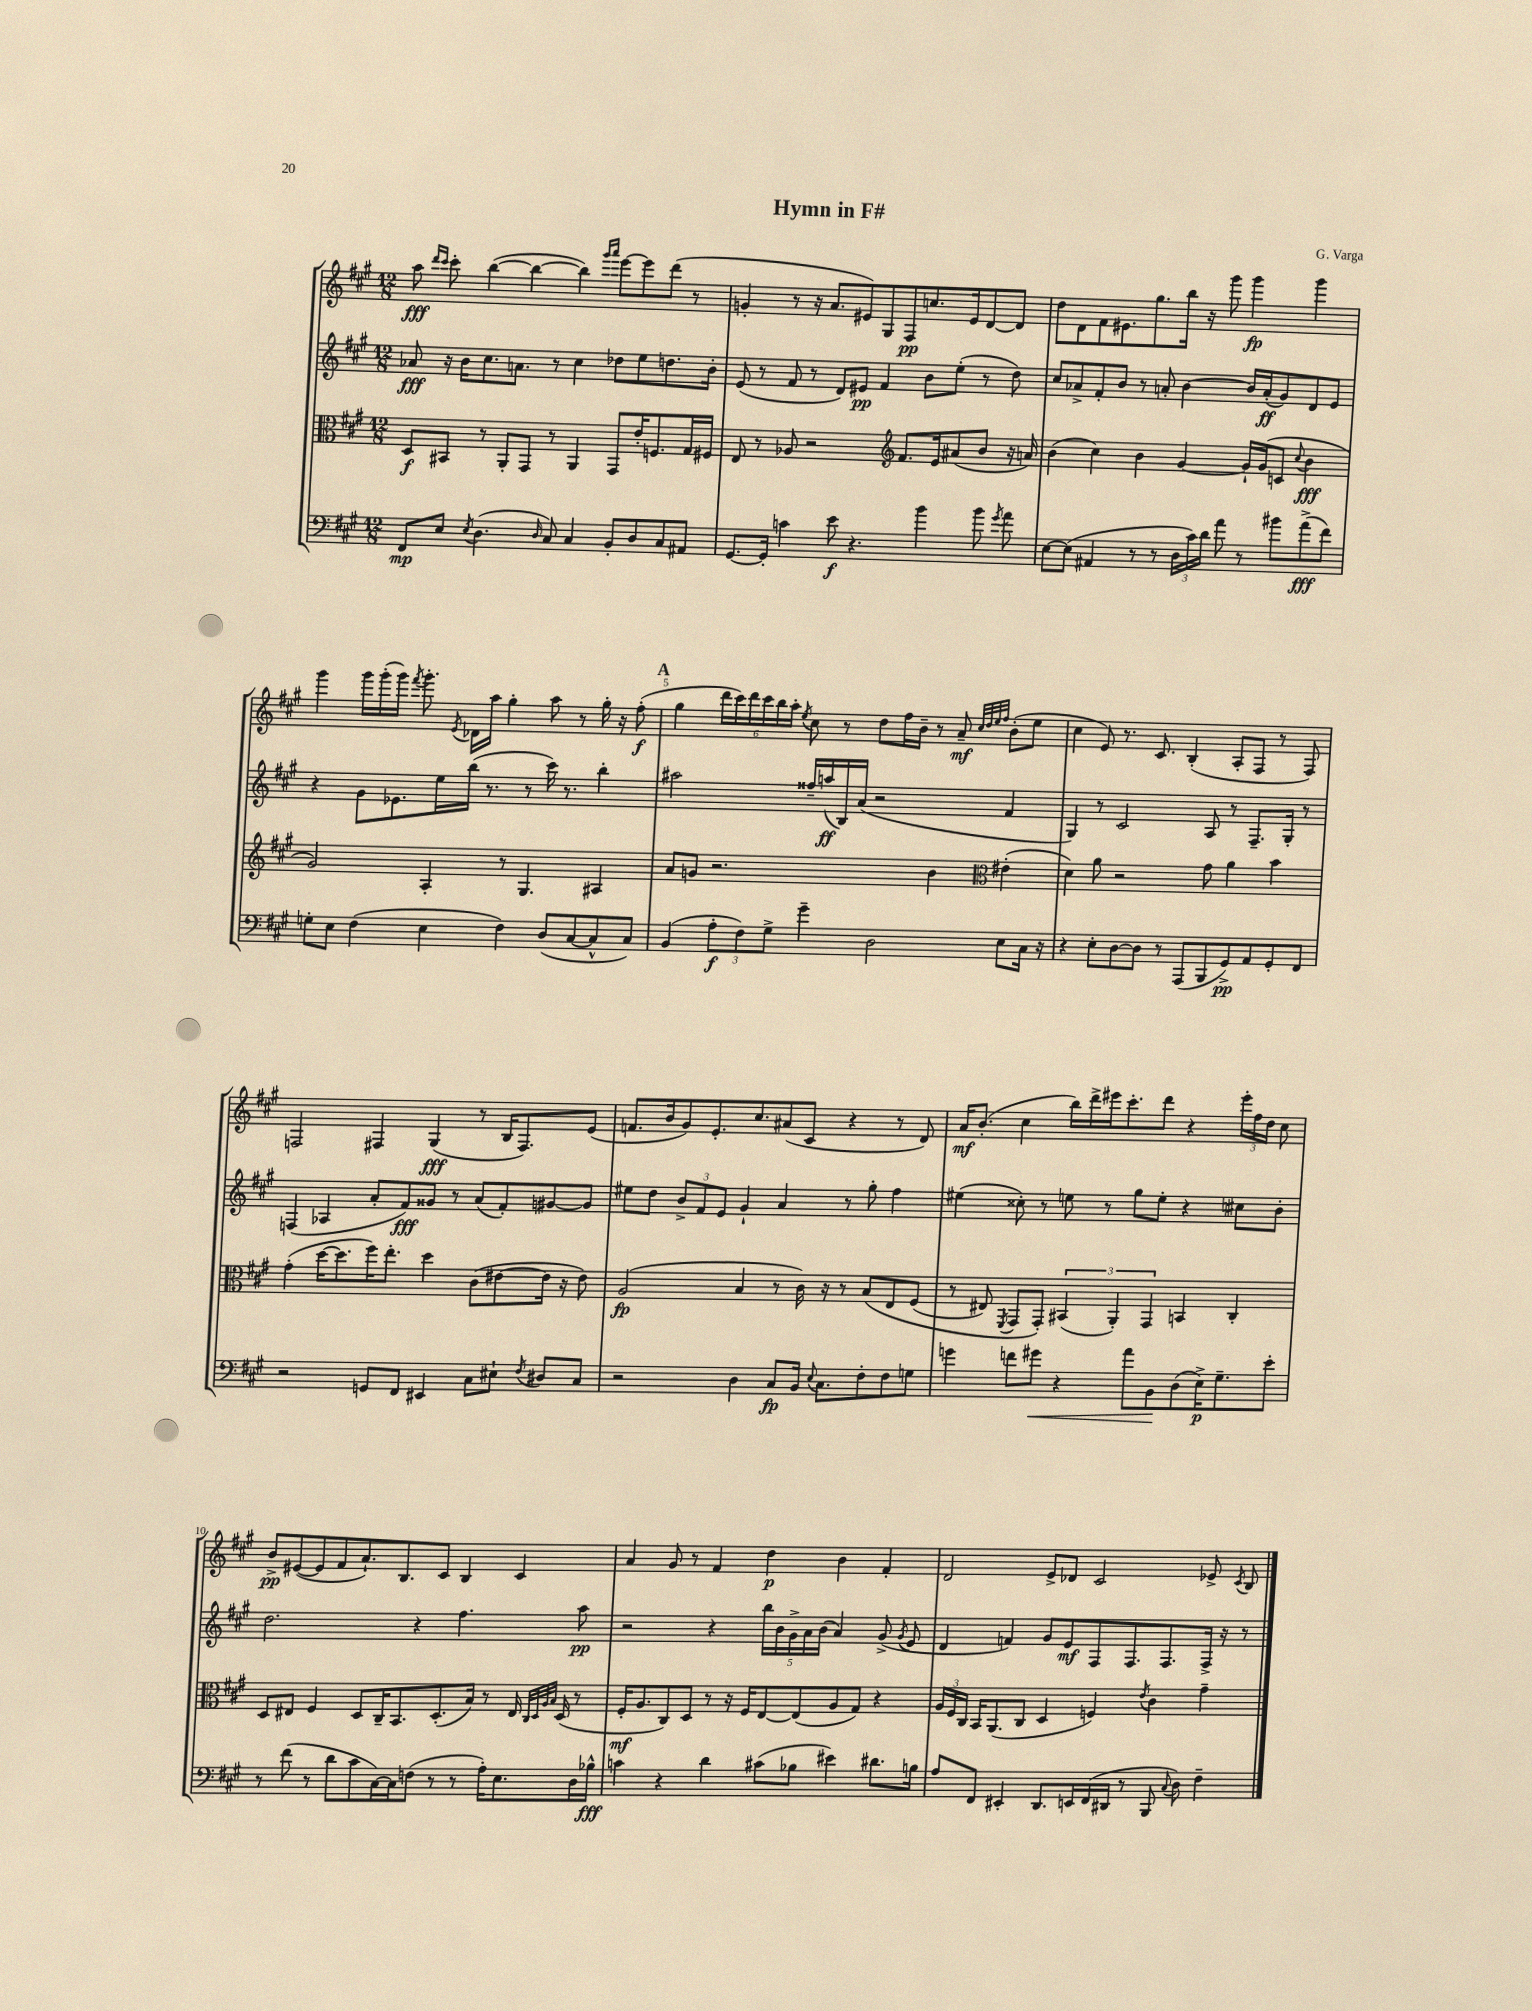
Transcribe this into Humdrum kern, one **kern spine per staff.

**kern	**dynam	**kern	**dynam	**kern	**dynam	**kern	**dynam
*part4	*part4	*part3	*part3	*part2	*part2	*part1	*part1
*staff4	*staff4	*staff3	*staff3	*staff2	*staff2	*staff1	*staff1
*clefF4	*	*clefC3	*	*clefG2	*	*clefG2	*
*k[f#c#g#]	*	*k[f#c#g#]	*	*k[f#c#g#]	*	*k[f#c#g#]	*
*M12/8	*	*M12/8	*	*M12/8	*	*M12/8	*
=1	=1	=1	=1	=1	=1	=1	=1
8FF#/L	mp	8D/L	f	8a-X/	fff	8aa\	fff
.	.	.	.	.	.	16qqddd/LL	.
.	.	.	.	.	.	16qqccc#/JJ	.
8E/J	.	8BB#X/J	.	16r	.	8ccc#'\	.
.	.	.	.	16b\KL	.	.	.
8qE/	.	.	.	.	.	.	.
(4.D\	.	8r	.	8.cc#\	.	([4bb\	.
.	.	8AA'/L	.	.	.	.	.
.	.	.	.	8.an\J	.	.	.
.	.	8GG#/J	.	.	.	4bb\_	.
16qqD/	.	.	.	.	.	.	.
8C#/)	.	8r	.	8r	.	.	.
4C#/	.	4AA/	.	4cc#\	.	4bb\])	.
.	.	.	.	.	.	16qqggg#/LL	.
.	.	.	.	.	.	16qqaaa/JJ	.
8BB'/L	.	8GG#/L	.	8dd-X\L	.	[8eee\L	.
8D/	.	16e'/K	.	8ee\	.	8eee\]	.
.	.	8.Fn/	.	.	.	.	.
8C#/	.	.	.	8.ddn\	.	(8ddd\J	.
8AA#X/J	.	16G#/L	.	.	.	8r	.
.	.	16F#X/JJ	.	16b'\Jk	.	.	.
=2	=2	=2	=2	=2	=2	=2	=2
[8.GG#/L	.	8E/	.	(8e/	.	4gn'/	.
.	.	8r	.	8r	.	.	.
16GG#'/Jk]	.	.	.	.	.	.	.
4cn\	.	8A-X/	.	8f#/	.	8r	.
.	.	2r	.	8r	.	16r	.
.	.	.	.	.	.	8.a/L	.
8e\	f	.	.	8d/L)	.	.	.
4.r	.	.	.	8e#X/J	pp	8e#X/)	.
.	.	.	.	4f#/	.	8G#/	.
*	*	*clefG2	*	*	*	*	*
.	.	8.f#/L	.	.	.	8F#/	pp
4b\	.	.	.	8b\L	.	8.ccn/	.
.	.	16e/k	.	.	.	.	.
.	.	(8a#X/	.	(8ee'\J	.	.	.
.	.	.	.	.	.	16e#/k	.
8b\	.	8b/J	.	8r	.	[8d/	.
8qg#/	.	.	.	.	.	.	.
8a\	.	16r	.	8dd\)	.	8d/J]	.
.	.	16an/)	.	.	.	.	.
=3	=3	=3	=3	=3	=3	=3	=3
[8E\L	.	(4b\	.	8cc#/L	.	8dd\L	.
(8E\J]	.	.	.	8a-X^/	.	8d\	.
4AA#X/	.	4cc#\)	.	8f#'/	.	8f#\	.
.	.	.	.	8b/J	.	8.e#X\	.
8r	.	4b\	.	8r	.	.	.
.	.	.	.	.	.	8.gg#\	.
8r	.	.	.	8an'/	.	.	.
24D\LL	.	[4g#/	.	[4b\	.	16bb\Jk	.
24c#\)	.	.	.	.	.	.	.
.	.	.	.	.	.	16r	.
24d\JJ	.	.	.	.	.	.	.
8a\	.	.	.	.	.	8ggg#\	.
8r	.	16g#`/LL]	.	16b/LL]	.	4ggg#\	fp
.	.	(16g#/J	.	(16a'/J	ff	.	.
8b#X\L	.	8cn/J	.	8g#/)	.	.	.
.	.	8qqcc#/	.	.	.	.	.
(8a^\	fff	4b\	fff	8d/	.	4ggg#\	.
8f#\J)	.	.	.	8e/J	.	.	.
!!LO:LB:g=z
=4	=4	=4	=4	=4	=4	=4	=4
8Gn'\L	.	2g#/)	.	4r	.	4ggg#\	.
8E\J	.	.	.	.	.	.	.
(4F#\	.	.	.	8g#\L	.	16ggg#\LL	.
.	.	.	.	.	.	(16ggg#'\	.
.	.	.	.	8.e-X\	.	16ggg#\JJ)	.
.	.	.	.	.	.	8qfff#/	.
.	.	.	.	.	.	8.ggg#'\	.
4E\	.	4A'/	.	.	.	.	.
.	.	.	.	16ee\L	.	.	.
.	.	.	.	.	.	8qe/	.
.	.	.	.	(16bb\JJ	.	16d-X\LL	.
.	.	.	.	8.r	.	16aa\JJ	.
4F#\)	.	8r	.	.	.	4gg#'\	.
.	.	4.G#/	.	8r	.	.	.
(8D/L	.	.	.	16ccc#\)	.	8aa\	.
.	.	.	.	8.r	.	.	.
[8C#/	.	.	.	.	.	8r	.
8C#^^/]	.	4A#X/	.	4bb'\	.	16gg#'\	.
.	.	.	.	.	.	16r	.
8C#/J)	.	.	.	.	.	(8ff#'\	f
!!LO:REH:place=s1:t=A
=5	=5	=5	=5	=5	=5	=5	=5
(4BB/	.	8a/L	.	2aa#X\	.	4gg#\	.
.	.	8gn/J	.	.	.	.	.
12A'\L	f	2.r	.	.	.	24ddd\LL	.
.	.	.	.	.	.	24ccc#\)	.
12F#\)	.	.	.	.	.	24ddd\	.
.	.	.	.	.	.	24ccc#\	.
12G#^\J	.	.	.	.	.	24bb\	.
.	.	.	.	.	.	24aa'\JJ	.
.	.	.	.	.	.	8qee/	.
4g#~\	.	.	.	16ff##X~/LL	.	8cc#\	.
.	.	.	.	(16aan/	ff	.	.
.	.	.	.	16B/)	.	8r	.
.	.	.	.	(16a/JJ	.	.	.
2D\	.	.	.	2r	.	8dd\L	.
.	.	.	.	.	.	16ff#\L	.
.	.	.	.	.	.	16b~\JJ	.
.	.	4b\	.	.	.	8r	.
.	.	.	.	.	.	8a~/	mf
*	*	*clefC3	*	*	*	*	*
.	.	.	.	.	.	32qqcc#/LLL	.
.	.	.	.	.	.	32qqdd/	.
.	.	.	.	.	.	32qqee/	.
.	.	.	.	.	.	32qqff#/JJJ	.
8E\L	.	(4e#X'\	.	4f#/	.	(8b'\L	.
16C#\Jk	.	.	.	.	.	8ee\J	.
16r	.	.	.	.	.	.	.
=6	=6	=6	=6	=6	=6	=6	=6
4r	.	4d\)	.	4G#/)	.	4cc#\	.
8E'\L	.	8a\	.	8r	.	8e/)	.
[8D\	.	2r	.	2c#/	.	8.r	.
8D\J]	.	.	.	.	.	.	.
.	.	.	.	.	.	8.c#/	.
8r	.	.	.	.	.	.	.
(8AAA/L	.	.	.	.	.	(4B'/	.
8BBB/	.	8g#\	.	8A/	.	.	.
8GG#^/)	pp	4a\	.	8r	.	8A'/L	.
8AA/	.	.	.	8.F#~/L	.	8F#/J	.
8GG#'/	.	4b\	.	.	.	8r	.
.	.	.	.	16G#'/Jk	.	.	.
8FF#/J	.	.	.	8r	.	8F#/)	.
!!LO:LB:g=z
=7	=7	=7	=7	=7	=7	=7	=7
2r	.	(4g#'\	.	(4Fn/	.	2Fn/	.
.	.	[16dd\KL	.	4A-X/	.	.	.
.	.	8.dd\]	.	.	.	.	.
8GGn/L	.	16ff#\K)	.	8a'/L	.	4F#X/	.
.	.	8.ee'\J	.	.	.	.	.
8FF#/J	.	.	.	8f#/)	fff	.	.
4EE#X/	.	4dd\	.	8g##X/J	.	(4G#/	fff
.	.	.	.	8r	.	.	.
8C#\L	.	(8c#\L	.	(8a/L	.	8r	.
8E#X`\J	.	[8e#X\	.	8f#'/)	.	16B/KL	.
.	.	.	.	.	.	8.F#/)	.
8qF#/	.	.	.	.	.	.	.
8D#X/L	.	16e#\Jk]	.	[8g#X/	.	.	.
.	.	16r	.	.	.	.	.
8C#/J	.	8e#\)	.	8g#/J]	.	(8e/J	.
=8	=8	=8	=8	=8	=8	=8	=8
2r	.	(2A/	fp	8ee#X\L	.	8.fn/L	.
.	.	.	.	8dd\J	.	.	.
.	.	.	.	.	.	16b/k	.
.	.	.	.	12b^/L	.	8g#/)	.
.	.	.	.	12f#/	.	.	.
.	.	.	.	.	.	8.e'/	.
.	.	.	.	12e/J	.	.	.
4D\	.	4B/	.	4g#`/	.	.	.
.	.	.	.	.	.	8.cc#/	.
8C#/L	fp	8r	.	4a/	.	(8a#X/	.
16BB/Jk	.	16c#\)	.	.	.	8c#/J	.
8qqE/	.	.	.	.	.	.	.
8.C#\L	.	16r	.	.	.	.	.
.	.	8r	.	8r	.	4r	.
8F#'\	.	(8B/L	.	8gg#'\	.	.	.
8F#\	.	8E/	.	4ff#\	.	8r	.
8Gn\J	.	(8F#/J	.	.	.	8d/)	.
=9	=9	=9	=9	=9	=9	=9	=9
4gn\	.	8r	.	(4ee#X\	.	16a/KL	mf
.	.	.	.	.	.	(8.b'/J	.
.	.	8E#X/)	.	.	.	.	.
.	.	8qFF#/	.	.	.	.	.
8fn\L	.	8GG#/L	.	8cc##X'\)	.	4cc#\	.
!	!LO:HP:b	!	!	!	!	!	!
8g#X\J	<	8GG#'/J)	.	8r	.	.	.
4r	.	(6BB#X/	.	8een\	.	16bb\LL)	.
.	.	.	.	.	.	16ddd^\	.
.	.	.	.	8r	.	16eee#X\J	.
.	.	6AA'/)	.	.	.	.	.
.	.	.	.	.	.	8.ccc#'\	.
8a\L	.	.	.	8gg#\L	.	.	.
.	.	6GG#/	.	.	.	.	.
8BB\	.	.	.	8ee'\J	.	8ddd\J	.
(8D\	[	4BBn/	.	4r	.	4r	.
16E^\K)	p	.	.	.	.	.	.
8.G#~\	.	.	.	.	.	.	.
.	.	4C#'/	.	8cc#X\L	.	24eee#'\LL	.
.	.	.	.	.	.	24ff#\	.
.	.	.	.	.	.	24dd\JJ	.
8e'\J	.	.	.	8b'\J	.	8cc#\	.
!!LO:LB:g=z
=10	=10	=10	=10	=10	=10	=10	=10
8r	.	8D/L	.	2.dd\	.	8b^/L	pp
(8f#\	.	8E#X/J	.	.	.	([8e#X/	.
8r	.	4F#/	.	.	.	8e#/]	.
8d\L	.	.	.	.	.	8f#/	.
8c#\	.	8D/L	.	.	.	8.a`/)	.
[16C#\L)	.	16C#~/K	.	.	.	.	.
16C#\J]	.	8.BB/	.	.	.	8.B/	.
(8Fn\J	.	.	.	4r	.	.	.
8r	.	(8.D'/	.	.	.	8c#/J	.
8r	.	.	.	4.ff#\	.	4B/	.
.	.	16B/Jk)	.	.	.	.	.
16A'\KL)	.	8r	.	.	.	.	.
8.E\	.	.	.	.	.	.	.
.	.	16E#/	.	.	.	4c#/	.
.	.	32qqC#/LLL	.	.	.	.	.
.	.	32qqD/	.	.	.	.	.
.	.	32qqA/	.	.	.	.	.
.	.	32qqB/JJJ	.	.	.	.	.
.	.	(16D/	.	.	.	.	.
16D\L	.	8r	.	8aa\	pp	.	.
16B-X^^\JJ	fff	.	.	.	.	.	.
=11	=11	=11	=11	=11	=11	=11	=11
4cn\	.	16F#'/KL	mf	2r	.	4a/	.
.	.	8.A/	.	.	.	.	.
4r	.	8C#/)	.	.	.	8g#/	.
.	.	8D/J	.	.	.	8r	.
4d\	.	8r	.	4r	.	4f#/	.
.	.	16r	.	.	.	.	.
.	.	16F#/KL	.	.	.	.	.
(8c#X\L	.	[8E/	.	20bb\LL	.	4dd\	p
.	.	.	.	20b\	.	.	.
.	.	.	.	20g#^\	.	.	.
8B-X\J	.	(8E/]	.	.	.	.	.
.	.	.	.	20a\	.	.	.
.	.	.	.	(20b\JJ	.	.	.
4e#X\)	.	8A/	.	4a/)	.	4b\	.
.	.	8G#/J)	.	.	.	.	.
8.d#X\L	.	4r	.	(8g#^/	.	4f#'/	.
.	.	.	.	8qg#/	.	.	.
.	.	.	.	8e/	.	.	.
16Bn\Jk	.	.	.	.	.	.	.
=12	=12	=12	=12	=12	=12	=12	=12
8A/L	.	24A/LL	.	4d/	.	2d/	.
.	.	24F#/	.	.	.	.	.
.	.	24C#/JJ	.	.	.	.	.
8FF#/J	.	16BB/KL	.	.	.	.	.
.	.	(8.AA/	.	.	.	.	.
4EE#X'/	.	.	.	4fn/)	.	.	.
.	.	8C#/J	.	.	.	.	.
8.DD/L	.	4D/	.	8g#/L	.	8e^/L	.
.	.	.	.	8e/	mf	8d-X/J	.
16EEn/L	.	.	.	.	.	.	.
(16FF#/	.	4Fn/)	.	8F#/	.	2c#/	.
16DD#X/JJ	.	.	.	.	.	.	.
8r	.	.	.	8.F#/	.	.	.
.	.	8qe/	.	.	.	.	.
8BBB/	.	4c#\	.	.	.	.	.
.	.	.	.	8.F#/	.	.	.
8qqC#/	.	.	.	.	.	.	.
8D\)	.	.	.	.	.	.	.
4F#~\	.	4g#~\	.	16F#^/Jk	.	8e-X^/	.
.	.	.	.	16r	.	.	.
.	.	.	.	.	.	8qc#/	.
.	.	.	.	8r	.	8B/	.
==	==	==	==	==	==	==	==
*-	*-	*-	*-	*-	*-	*-	*-
